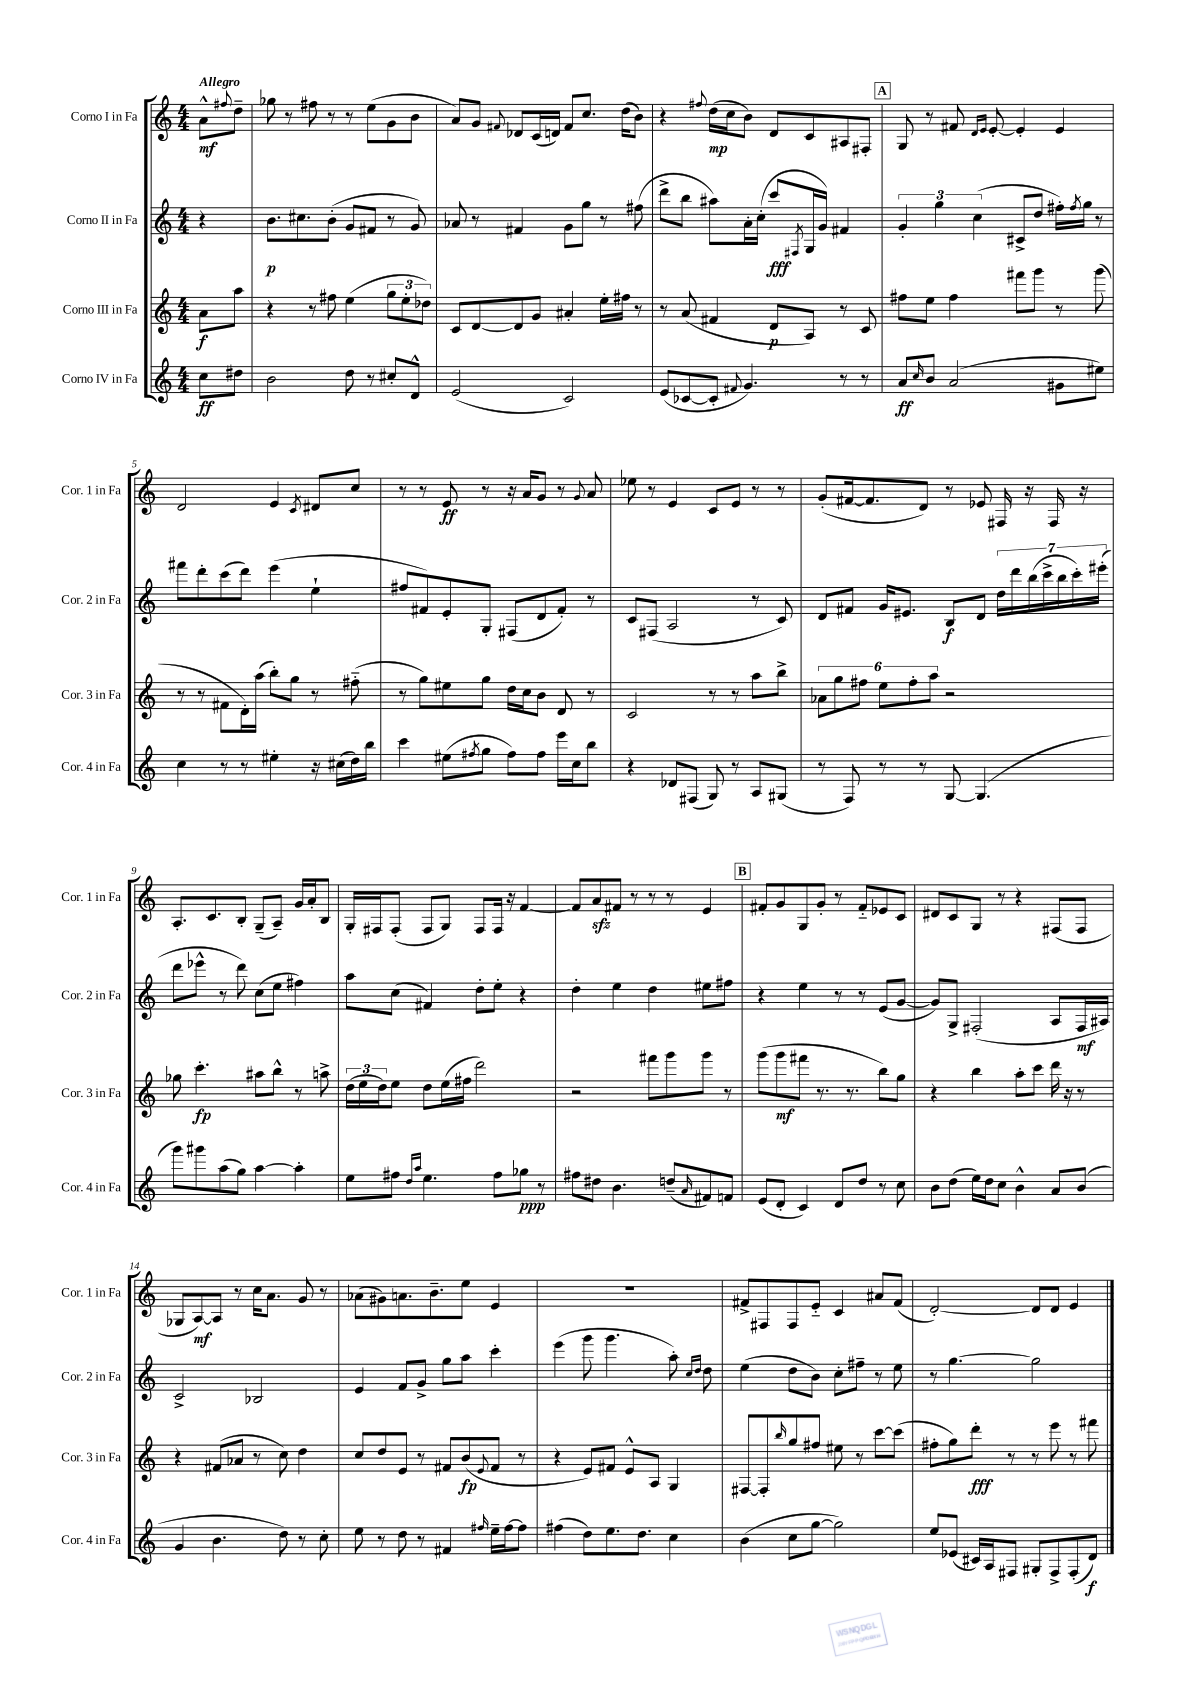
<<
\new StaffGroup <<
\new Staff = "s0" \with { instrumentName = "Corno I in Fa" shortInstrumentName = "Cor. 1 in Fa" } {
    \clef treble \key c \major \numericTimeSignature \time 4/4 \partial 4 \tempo "Allegro"
    a'8-^\mf \appoggiatura { fis''8 } d''8-- |
    ges''8 r8 fis''8 r8 r8 e''8( g'8 b'8 |
    a'8) g'8 \appoggiatura { fis'8 } des'8 c'16( d'16) fis'8 c''8. d''16( b'8) |
    r4 \appoggiatura { fis''8 } d''16\mp( c''16 b'8) d'8 c'8 ais8 fis8-. |
    \mark \markup { \box "A" } g8 r8 fis'8 \grace { d'16 e'16 } e'8~-. e'4-. e'4 |
    d'2 e'4 \acciaccatura { c'8 } dis'8 c''8 |
    r8 r8 e'8\ff r8 r16 a'16 g'8 r8 \appoggiatura { g'8 } a'8 |
    ees''8 r8 e'4 c'8 e'8 r8 r8 |
    g'8-.( fis'16~ fis'8. d'8) r8 ees'8 fis16 r16 fis16 r16 |
    a8.-. c'8. b8-. g8--( a8--) g'16 a'16-. b8 |
    g16-. fis16 fis8-.( fis8 g8) fis8 fis16 r16 f'4~ |
    f'8 a'8\sfz fis'8 r8 r8 r8 e'4 |
    \mark \markup { \box "B" } fis'8-. g'8 g8 g'8-. r8 fis'8-_ ees'8 c'8 |
    dis'8 c'8 g8 r8 r4 fis8( fis8 |
    ges8 a8~\mf) a8 r8 c''16 a'8. g'8 r8 |
    aes'8( gis'8) a'8. b'8.-- e''8 e'4 |
    R1 |
    fis'8-> fis8 fis8 e'8-_ c'4 ais'8 fis'8( |
    d'2~-.) d'8 d'8 e'4 \bar "|." |
}
\new Staff = "s1" \with { instrumentName = "Corno II in Fa" shortInstrumentName = "Cor. 2 in Fa" } {
    \clef treble \key c \major \numericTimeSignature \time 4/4 \partial 4
    r4 |
    b'8.\p cis''8. b'8-.( g'8 fis'8 r8 g'8) |
    aes'8 r8 fis'4 g'8 g''8 r8 fis''8( |
    d'''8-> b''8 ais''8) a'16-. c''16-.( c'''8\fff \acciaccatura { fis8 } g16 g'16) fis'4 |
    \mark \markup { \box "A" } \tuplet 3/2 { g'4-. g''4 c''4( } cis'8-> d''8 fis''16-.) \acciaccatura { fis''8 } g''16 r8 |
    fis'''8 d'''8-. c'''8( d'''8) e'''4( e''4-! |
    fis''8 fis'8) e'8-. g8-. fis8( d'8 fis'8-.) r8 |
    c'8 fis8( a2 r8 c'8) |
    d'8 fis'8 g'16 eis'8. b8\f d'8 \tuplet 7/4 { d''16 d'''16 b''16( c'''16-> b''16 c'''16-.) eis'''16-.( } |
    d'''8 ees'''8-^ r8 d'''8) c''8( e''8 fis''4) |
    a''8 c''8( fis'4) d''8-. e''8-. r4 |
    d''4-. e''4 d''4 eis''8 fis''8 |
    \mark \markup { \box "B" } r4 e''4 r8 r8 e'8( g'8~ |
    g'8) g8-> fis2-.( a8 fis16\mf ais16) |
    c'2-> bes2 |
    e'4 f'8 g'8-> g''8 a''8 c'''4-. |
    e'''4( g'''8 g'''4. a''8-.) \grace { c''16 d''16 } d''8 |
    e''4( d''8 b'8) c''8-. fis''8-- r8 e''8 |
    r8 g''4.~ g''2 \bar "|." |
}
\new Staff = "s2" \with { instrumentName = "Corno III in Fa" shortInstrumentName = "Cor. 3 in Fa" } {
    \clef treble \key c \major \numericTimeSignature \time 4/4 \partial 4
    a'8\f a''8 |
    r4 r8 fis''8 e''4( \tuplet 3/2 { g''8 e''8-. des''8) } |
    c'8 d'8~ d'8 g'8 ais'4-. e''16-. fis''16 r8 |
    r8 a'8( fis'4 d'8\p a8) r8 c'8 |
    \mark \markup { \box "A" } fis''8 e''8 fis''4 fis'''8 g'''8 r8 g'''8( |
    r8 r8 fis'8 d'16-.) a''16( b''8-.) g''8 r8 fis''8-_( |
    r8 g''8) eis''8 g''8 d''16 c''16 b'8 d'8 r8 |
    c'2 r8 r8 a''8 b''8-> |
    \tuplet 6/4 { aes'8 g''8 fis''8 e''8 fis''8-. a''8 } r2 |
    ges''8 c'''4.-.\fp ais''8 b''8-^ r8 a''8-> |
    \tuplet 3/2 { d''16( e''16 d''16) } e''8 d''8 e''16( fis''16 d'''2) |
    r2 fis'''8 g'''8 g'''8 r8 |
    \mark \markup { \box "B" } g'''8( g'''8\mf fis'''8 r8. r8. b''8) g''8 |
    r4 b''4 a''8-. c'''8 d'''16 r16 r8 |
    r4 fis'8( aes'8 r8 c''8) d''4 |
    c''8 d''8 e'8 r8 fis'8 b'8\fp( \appoggiatura { e'8 } fis'8 r8 |
    r4 e'8) fis'8 e'8-^ a8 g4 |
    fis8~ fis8-. \grace { b''16 } g''8 fis''8 eis''8 r8 c'''8~ c'''8( |
    fis''8-. g''8) d'''8-.\fff r8 r8 e'''8 r8 fis'''8 \bar "|." |
}
\new Staff = "s3" \with { instrumentName = "Corno IV in Fa" shortInstrumentName = "Cor. 4 in Fa" } {
    \clef treble \key c \major \numericTimeSignature \time 4/4 \partial 4
    c''8\ff dis''8 |
    b'2 d''8 r8 cis''8-. d'8-^ |
    e'2( c'2) |
    e'8( ces'8~ ces'8-. \appoggiatura { fis'8 } g'4.) r8 r8 |
    \mark \markup { \box "A" } a'8\ff \grace { c''16 } b'8 a'2( gis'8 eis''8) |
    c''4 r8 r8 eis''4-. r16 cis''16( d''16) b''16 |
    c'''4 eis''8( \acciaccatura { fis''8 } g''8 fis''8) fis''8 e'''16 c''16 b''8 |
    r4 des'8 fis8( g8) r8 a8 gis8( |
    r8 f8) r8 r8 g8~ g4.( |
    g'''8) gis'''8 a''8( g''8) a''4~ a''4-. |
    e''8 fis''8 \grace { d''16 a''16 } e''4. fis''8 ges''8\ppp r8 |
    fis''8 dis''8 b'4. d''8--( \grace { a'16 } fis'8) f'8 |
    \mark \markup { \box "B" } e'8( d'8-. c'4) d'8 d''8 r8 c''8 |
    b'8 d''8( e''16) d''16 c''8 b'4-^ a'8 b'8( |
    g'4 b'4. d''8) r8 c''8-. |
    e''8 r8 d''8 r8 fis'4 \grace { fis''16 } e''16-- fis''16~ fis''8 |
    fis''4( d''8) e''8. d''8. c''4 |
    b'4( c''8 g''8~ g''2) |
    e''8 ees'8( cis'16) a16 fis8 gis8-. fis8-> fis8-.( d'8\f) \bar "|." |
}
>>
>>
